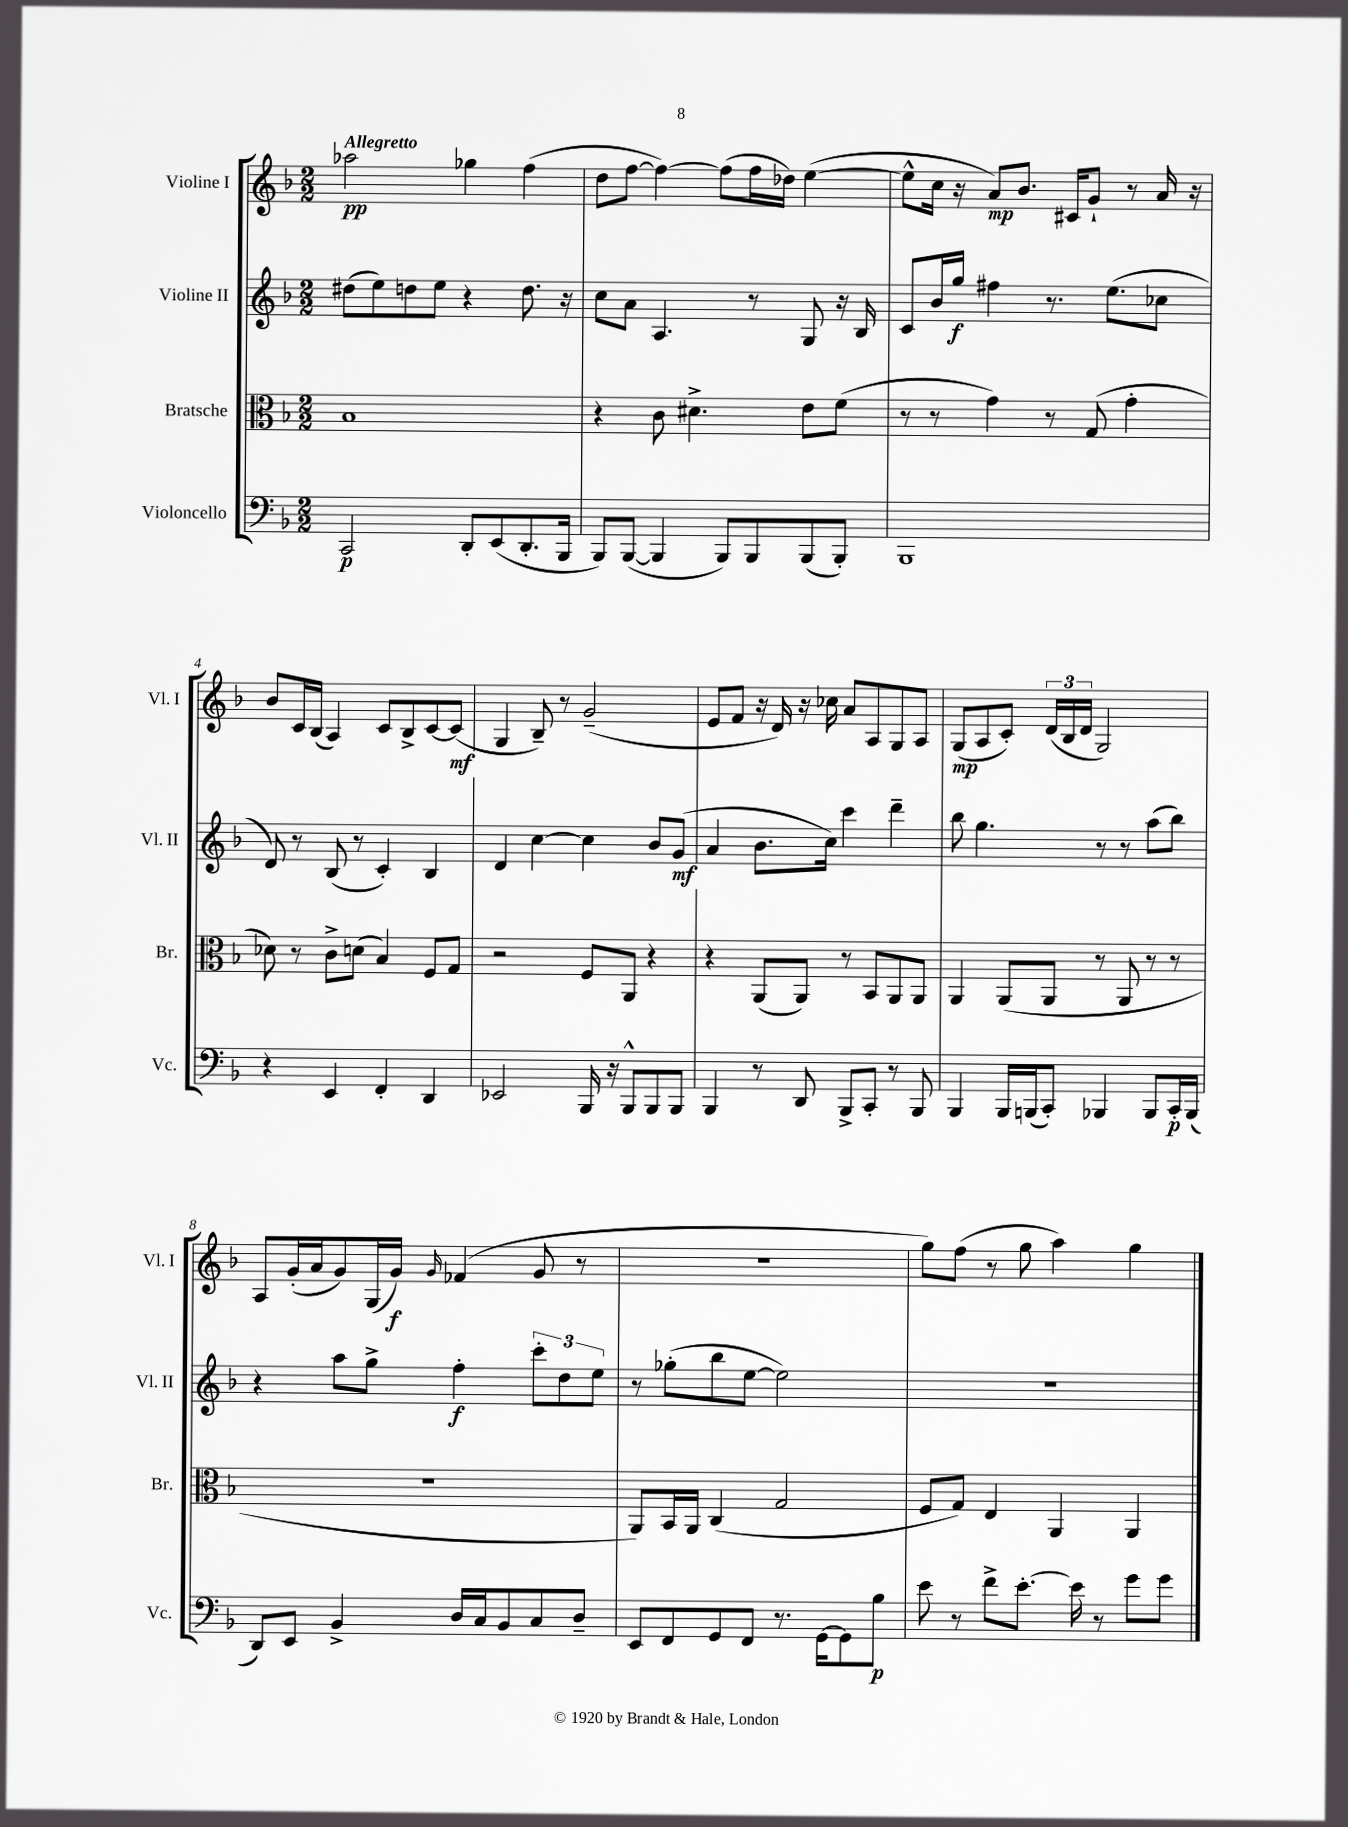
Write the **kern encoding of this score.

**kern	**dynam	**kern	**kern	**dynam	**kern	**dynam
*part4	*part4	*part3	*part2	*part2	*part1	*part1
*staff4	*staff4	*staff3	*staff2	*staff2	*staff1	*staff1
*I"Violoncello	*	*I"Bratsche	*I"Violine II	*	*I"Violine I	*
*I'Vc.	*	*I'Br.	*I'Vl. II	*	*I'Vl. I	*
*clefF4	*	*clefC3	*clefG2	*	*clefG2	*
*k[b-]	*	*k[b-]	*k[b-]	*	*k[b-]	*
*M2/2	*	*M2/2	*M2/2	*	*M2/2	*
=1	=1	=1	=1	=1	=1	=1
!	!	!	!	!	!LO:TX:a:B:t=Allegretto	!
2CC/	p	1B-	(8dd#X\L	.	2aa-X\	pp
.	.	.	8ee\)	.	.	.
.	.	.	8ddn\	.	.	.
.	.	.	8ee\J	.	.	.
8DD'/L	.	.	4r	.	4gg-X\	.
(8EE/	.	.	.	.	.	.
8.DD'/	.	.	8.dd\	.	(4ff\	.
16BBB-/Jk	.	.	16r	.	.	.
=2	=2	=2	=2	=2	=2	=2
8BBB-/L)	.	4r	8cc\L	.	8dd\L	.
([8BBB-/J	.	.	8a\J	.	[8ff\J	.
4BBB-/]	.	8c\	4.A/	.	4ff\_)	.
.	.	4.d#X^\	.	.	.	.
8BBB-/L)	.	.	.	.	(8ff\L]	.
8BBB-/	.	.	8r	.	16ff\L	.
.	.	.	.	.	16dd-X\JJ)	.
(8BBB-/	.	8e\L	8G/	.	([4ee\	.
8BBB-'/J)	.	(8f\J	16r	.	.	.
.	.	.	16B-/	.	.	.
=3	=3	=3	=3	=3	=3	=3
1BBB-	.	8r	8c/L	.	8ee^^\L]	.
.	.	8r	16b-/L	.	16cc\Jk	.
.	.	.	16gg/JJ	f	16r	.
.	.	4g\)	4ff#X\	.	8a/L)	mp
.	.	.	.	.	8.b-/J	.
.	.	8r	8.r	.	.	.
.	.	.	.	.	16c#X/KL	.
.	.	(8G/	.	.	8g`/J	.
.	.	.	(8.ee\L	.	.	.
.	.	4g'\	.	.	8r	.
.	.	.	8cc-X\J	.	16a/	.
.	.	.	.	.	16r	.
!!LO:LB:g=z
=4	=4	=4	=4	=4	=4	=4
4r	.	8d-X\)	8d/)	.	8b-/L	.
.	.	8r	8r	.	16c/L	.
.	.	.	.	.	(16B-/JJ	.
4EE/	.	8c^\L	(8B-/	.	4A/)	.
.	.	(8dn\J	8r	.	.	.
4FF'/	.	4B-/)	4c'/)	.	8c/L	.
.	.	.	.	.	8B-^/	.
4DD/	.	8F/L	4B-/	.	[8c/	.
.	.	8G/J	.	.	(8c/J]	mf
=5	=5	=5	=5	=5	=5	=5
2EE-X/	.	2r	4d/	.	4G/	.
.	.	.	[4cc\	.	8B-~/)	.
.	.	.	.	.	8r	.
16BBB-/	.	8F/L	4cc\]	.	(2g~/	.
16r	.	.	.	.	.	.
8BBB-^^/L	.	8AA/J	.	.	.	.
8BBB-/	.	4r	8b-/L	.	.	.
8BBB-/J	.	.	(8g/J	mf	.	.
=6	=6	=6	=6	=6	=6	=6
4BBB-/	.	4r	4a/	.	8e/L	.
.	.	.	.	.	8f/J	.
8r	.	(8AA/L	8.b-\L	.	16r	.
.	.	.	.	.	16d/)	.
8DD/	.	8AA/J)	.	.	16r	.
.	.	.	16cc\Jk)	.	16cc-X\	.
8BBB-^/L	.	8r	4ccc\	.	8a/L	.
8CC'/J	.	8BB-/L	.	.	8A/	.
8r	.	8AA/	4ddd~\	.	8G/	.
8BBB-/	.	8AA/J	.	.	8A/J	.
=7	=7	=7	=7	=7	=7	=7
4BBB-/	.	4AA/	8bb-\	.	(8G/L	mp
.	.	.	4.gg\	.	8A/	.
16BBB-/LL	.	(8AA/L	.	.	8c'/J)	.
(16BBBn/J	.	.	.	.	.	.
8CC'/J)	.	8AA/J	.	.	(24d/LL	.
.	.	.	.	.	24B-/	.
.	.	.	.	.	24d/JJ	.
4BBB-X/	.	8r	8r	.	2G/)	.
.	.	8AA/	8r	.	.	.
8BBB-/L	.	8r	(8aa\L	.	.	.
16CC'/L	p	8r	8bb-\J)	.	.	.
(16BBB-/JJ	.	.	.	.	.	.
!!LO:LB:g=z
=8	=8	=8	=8	=8	=8	=8
8DD/L)	.	1r	4r	.	8A/L	.
8EE/J	.	.	.	.	(16g'/L	.
.	.	.	.	.	16a/J	.
4BB-^/	.	.	8aa\L	.	8g/)	.
.	.	.	8gg^\J	.	(16G/L	.
.	.	.	.	.	16g/JJ)	f
.	.	.	.	.	16qqg/	.
16D/LL	.	.	4ff'\	f	(4f-X/	.
16C/J	.	.	.	.	.	.
8BB-/	.	.	.	.	.	.
8C/	.	.	12ccc'\L	.	8g/	.
.	.	.	12dd\	.	.	.
8D~/J	.	.	.	.	8r	.
.	.	.	12ee\J	.	.	.
=9	=9	=9	=9	=9	=9	=9
8EE/L	.	8AA/L)	8r	.	1r	.
8FF/	.	16BB-/L	(8gg-X'\L	.	.	.
.	.	16AA/JJ	.	.	.	.
8GG/	.	(4C/	8bb-\	.	.	.
8FF/J	.	.	[8ee\J	.	.	.
8.r	.	2G/	2ee\])	.	.	.
[16GG\KL	.	.	.	.	.	.
8GG\]	.	.	.	.	.	.
8B-\J	p	.	.	.	.	.
=10	=10	=10	=10	=10	=10	=10
8e\	.	8F/L	1r	.	8gg\L)	.
8r	.	8G/J)	.	.	(8ff\J	.
8f^\L	.	4E/	.	.	8r	.
[8.e'\J	.	.	.	.	8gg\	.
.	.	4AA/	.	.	4aa\)	.
16e\]	.	.	.	.	.	.
8r	.	.	.	.	.	.
8g\L	.	4AA/	.	.	4gg\	.
8g\J	.	.	.	.	.	.
==	==	==	==	==	==	==
*-	*-	*-	*-	*-	*-	*-
